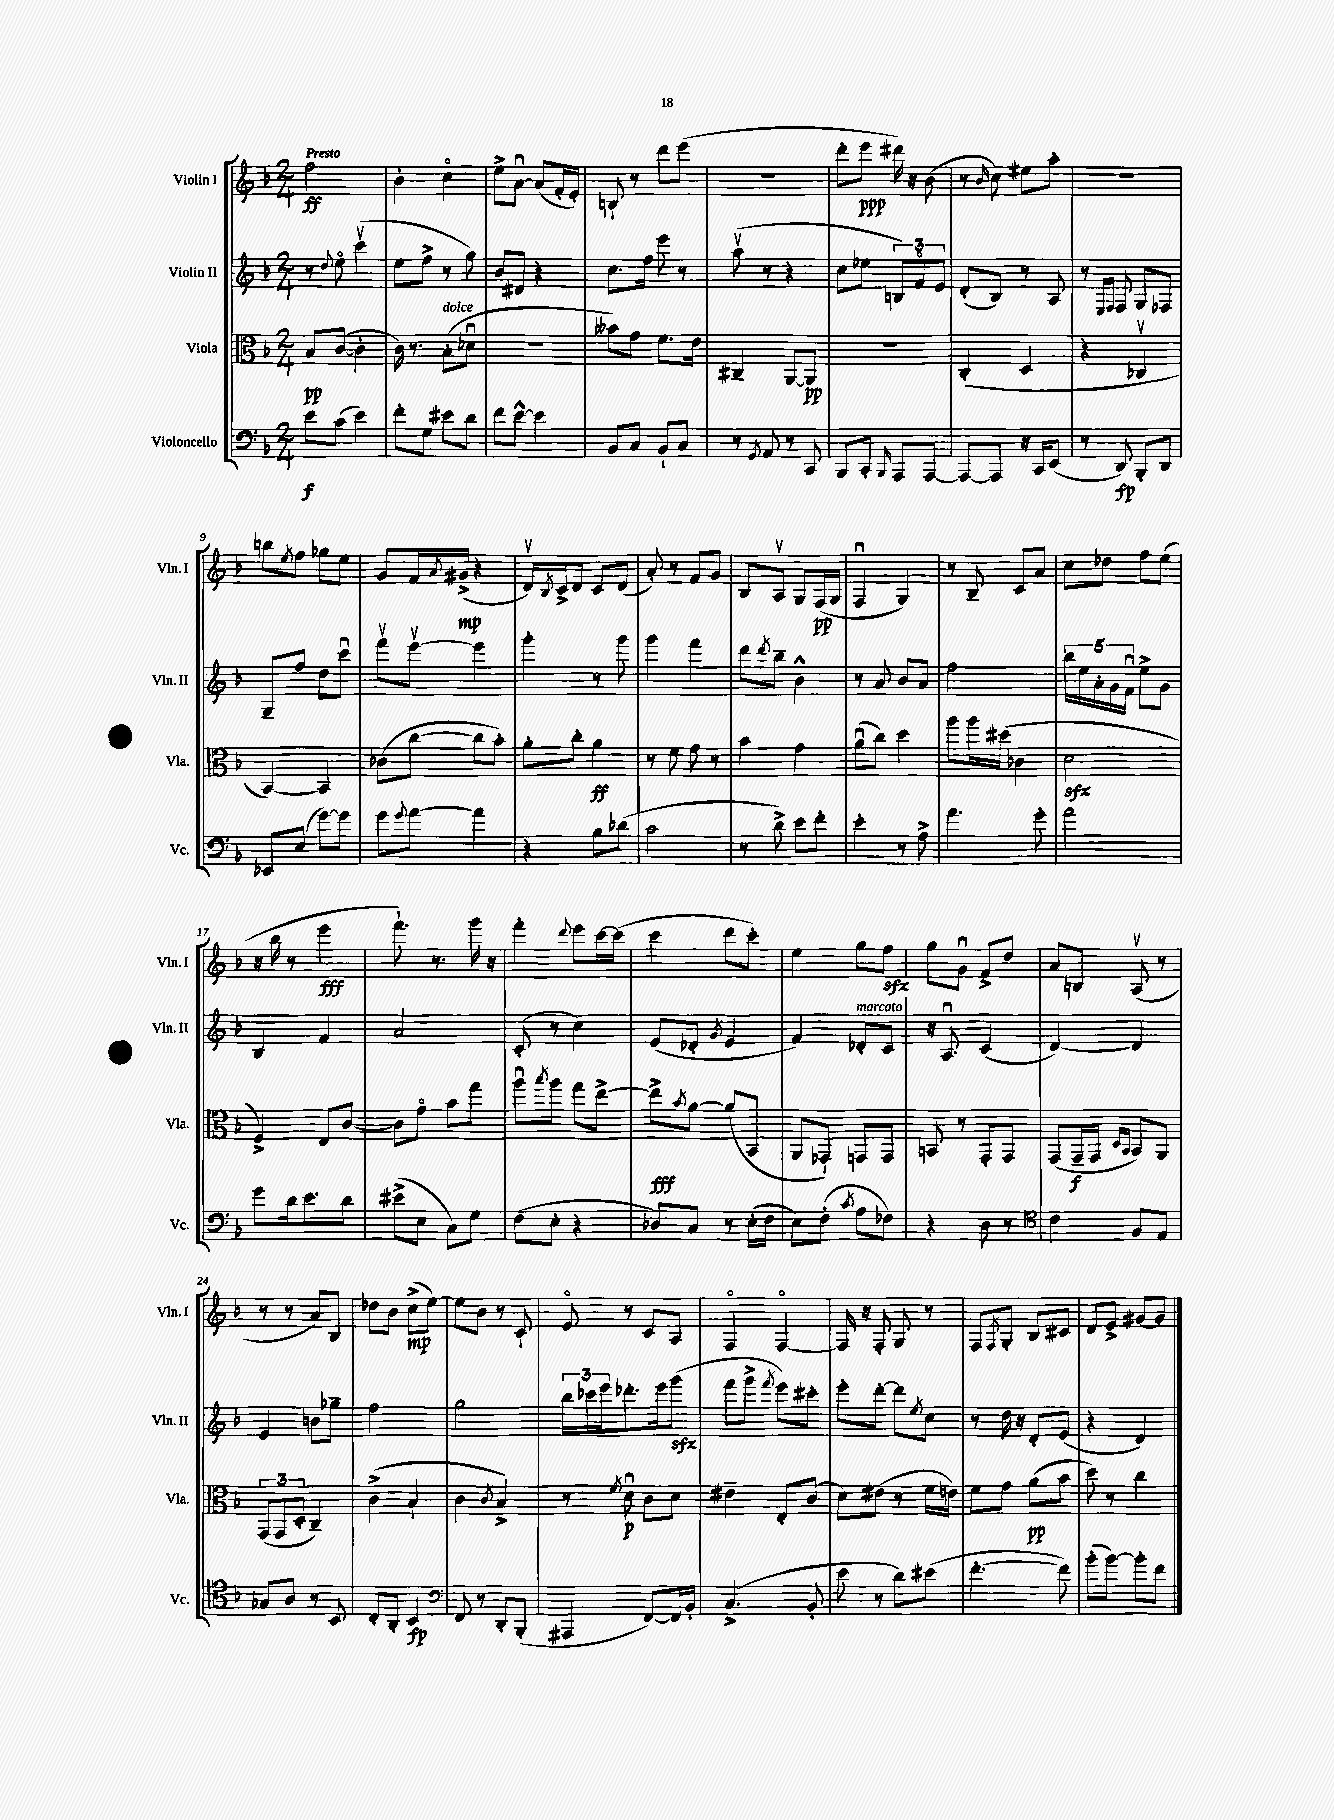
<<
\new StaffGroup <<
\new Staff = "s0" \with { instrumentName = "Violin I" shortInstrumentName = "Vln. I" } {
    \clef treble \key f \major \numericTimeSignature \time 2/4 \tempo "Presto"
    f''2\ff |
    bes'4-. c''4\flageolet |
    e''8-> a'8~\downbow a'8( f'16-. e'16-.) |
    b8-! r8 d'''8 e'''8( |
    r2 |
    d'''8-. e'''8\ppp dis'''16) r16 bes'8( |
    r8 \grace { bes'16 } c''8) eis''8 a''8-. |
    R2 |
    b''8 \acciaccatura { e''8 } f''8 ges''8 e''8 |
    g'8 f'16 \acciaccatura { a'8 } gis'16->\mp( r4 |
    d'16\upbow) \acciaccatura { bes8 } c'16-> d'8 c'8 d'8( |
    a'8-.) r8 f'8 g'8 |
    bes8 a8\upbow g8 f16\pp( g16 |
    f4\downbow g4) |
    r8 bes8-- c'8 a'8 |
    c''8 des''8 f''8 e''8( |
    r16 bes''16 r8 e'''4\fff |
    f'''8.-!) r8. g'''16 r16 |
    f'''4-. \appoggiatura { d'''8 } e'''8 c'''16~ c'''16( |
    c'''4 d'''8 c'''8-.) |
    e''4 g''8 f''8\sfz |
    g''8 g'8\downbow f'8-> d''8 |
    a'8 b8 a8\upbow( r8 |
    r8 r8 a'8) bes8 |
    des''8 bes'8 c''8->\mp( e''8~) |
    e''8 bes'8 r8 c'8-! |
    e'8\flageolet r8 c'8 a8 |
    f4\flageolet f4~\flageolet |
    f16 r16 f8-. g8 r8 |
    f8 \acciaccatura { f8 } g8-. bes8 cis'8 |
    d'8 e'8-> gis'8~ gis'8 \bar "|." |
}
\new Staff = "s1" \with { instrumentName = "Violin II" shortInstrumentName = "Vln. II" } {
    \clef treble \key f \major \numericTimeSignature \time 2/4
    r8 \appoggiatura { d''8 } e''8\flageolet c'''4\upbow( |
    e''8 f''8-> r8 g''8) |
    bes'8 dis'8 r4 |
    c''8. f''16 e'''8 r8 |
    a''8\upbow( r8 r4 |
    c''8 ees''8 \tuplet 3/2 { b8) f'8\flageolet e'8 } |
    d'8-.( bes8) r8 a8 |
    r8 \grace { e16 f16 } f8 g8 fes8 |
    g8-- f''8 d''8 c'''8\downbow |
    f'''8\upbow e'''8~\upbow e'''4 |
    g'''4-. r8 g'''8 |
    g'''4 f'''4 |
    d'''8 \acciaccatura { d'''8 } bes''8-- bes'4-^ |
    r8 a'8 bes'8 a'8 |
    f''2 |
    \tuplet 5/4 { bes''16 e''16 a'16-. g'16 f'16\downbow } e''8-> g'8 |
    bes4 f'4 |
    a'2 |
    c'8-.( r8 c''4) |
    e'8( des'8-. \acciaccatura { g'8 } e'4 |
    f'4) des'8-.^\markup { \italic "marcato" } c'8 |
    r16 a8.\downbow c'4( |
    d'4~) d'4 |
    e'4 b'8 ges''8-- |
    f''2 |
    g''2 |
    \tuplet 3/2 { bes''16 ces'''16 e'''16 } des'''8.-. e'''16 g'''8\sfz( |
    f'''8 g'''8-> \acciaccatura { f'''8 } e'''8) cis'''8-. |
    e'''8-. d'''8~-. d'''8 \acciaccatura { e''8 } c''8 |
    r8 d''16 r16 d'8-. e'8( |
    r4 d'4) \bar "|." |
}
\new Staff = "s2" \with { instrumentName = "Viola" shortInstrumentName = "Vla." } {
    \clef alto \key f \major \numericTimeSignature \time 2/4
    bes8\pp c'8~( c'4-. |
    c'16) r8. bes8-.^\markup { \italic "dolce" }( des'8\downbow |
    R2 |
    beses'8) g'8 f'8. e'16 |
    cis4-- a,8~ a,8\pp |
    R2 |
    c4-.( d4 |
    r4 ces4\upbow |
    bes,4~) bes,4 |
    ces'8( c''8~ c''8 bes'8-.) |
    a'8-. c''8-. a'4\ff |
    r8 f'8 g'8 r8 |
    bes'4 g'4 |
    a'8\downbow( c''8) d''4 |
    a''8 a''16 dis''16( ces'4 |
    d'2\sfz |
    f4->) e8 c'8~ |
    c'8 g'8\flageolet bes'8 g''8 |
    a''8\downbow \acciaccatura { bes''8 } a''8 g''8 e''8~-> |
    e''8->\fff \acciaccatura { bes'8 } a'8~ a'8( bes,8 |
    a,8 ges,8-!) g,8 g,8 |
    b,8 r8 g,8-. g,8 |
    g,8( g,16--\f g,16 \grace { d16 bes,16 } bes,8) a,8 |
    \tuplet 3/2 { g,8( g,8 d8-. } c4--) |
    c'4->( bes4-! |
    c'4 \acciaccatura { c'8 } bes4->) |
    r8 \acciaccatura { f'8 } d'8\downbow\p c'8 d'8 |
    eis'4-- e8-. c'8( |
    d'8) eis'8( r8 f'16 e'16) |
    f'8 g'8 a'8\pp( bes'8 |
    d''8) r8 c''4 \bar "|." |
}
\new Staff = "s3" \with { instrumentName = "Violoncello" shortInstrumentName = "Vc." } {
    \clef bass \key f \major \numericTimeSignature \time 2/4
    e'8\f c'8( e'4) |
    f'8-. g8 eis'8 d'8 |
    f'8 e'8~-^ e'4 |
    bes,8 c8 bes,8-! c8 |
    r8 \acciaccatura { g,8 } a,8 r8 c,8 |
    bes,,8 c,8-. \grace { bes,,16 } a,,8 a,,8~ |
    a,,8~ a,,8 r16 c,16 e,8( |
    r8 d,8\fp) bes,,8-. d,8 |
    ees,8 e8( g'8~) g'8 |
    g'8 \appoggiatura { g'8 } a'8~ a'4 |
    r4 bes8 des'8( |
    c'2 |
    r8 d'8->) e'8 f'8-. |
    e'4-. r8 a8-> |
    a'4. g'8-. |
    a'2 |
    g'8 d'16 e'8. d'8 |
    eis'8->( e8 c8) g8 |
    f8( e8-. r4 |
    des8) c8 r8 e16-.( f16 |
    e8) f8-.( \acciaccatura { c'8 } a8 fes8) |
    r4 d8 r8 |
    \clef tenor c'4 f8 e8 |
    ges8 a8 r8 bes,8 |
    c8-. a,8-. bes,4\fp |
    \clef bass f,8 r8 d,8-. bes,,8-.( |
    ais,,4 f,8~) f,16 bes,16-. |
    c4.->( bes,8-. |
    e'8 r8 d'8) eis'8( |
    f'4.~-. f'8) |
    bes'8-.( bes'8~) bes'8-. f'8 \bar "|." |
}
>>
>>
